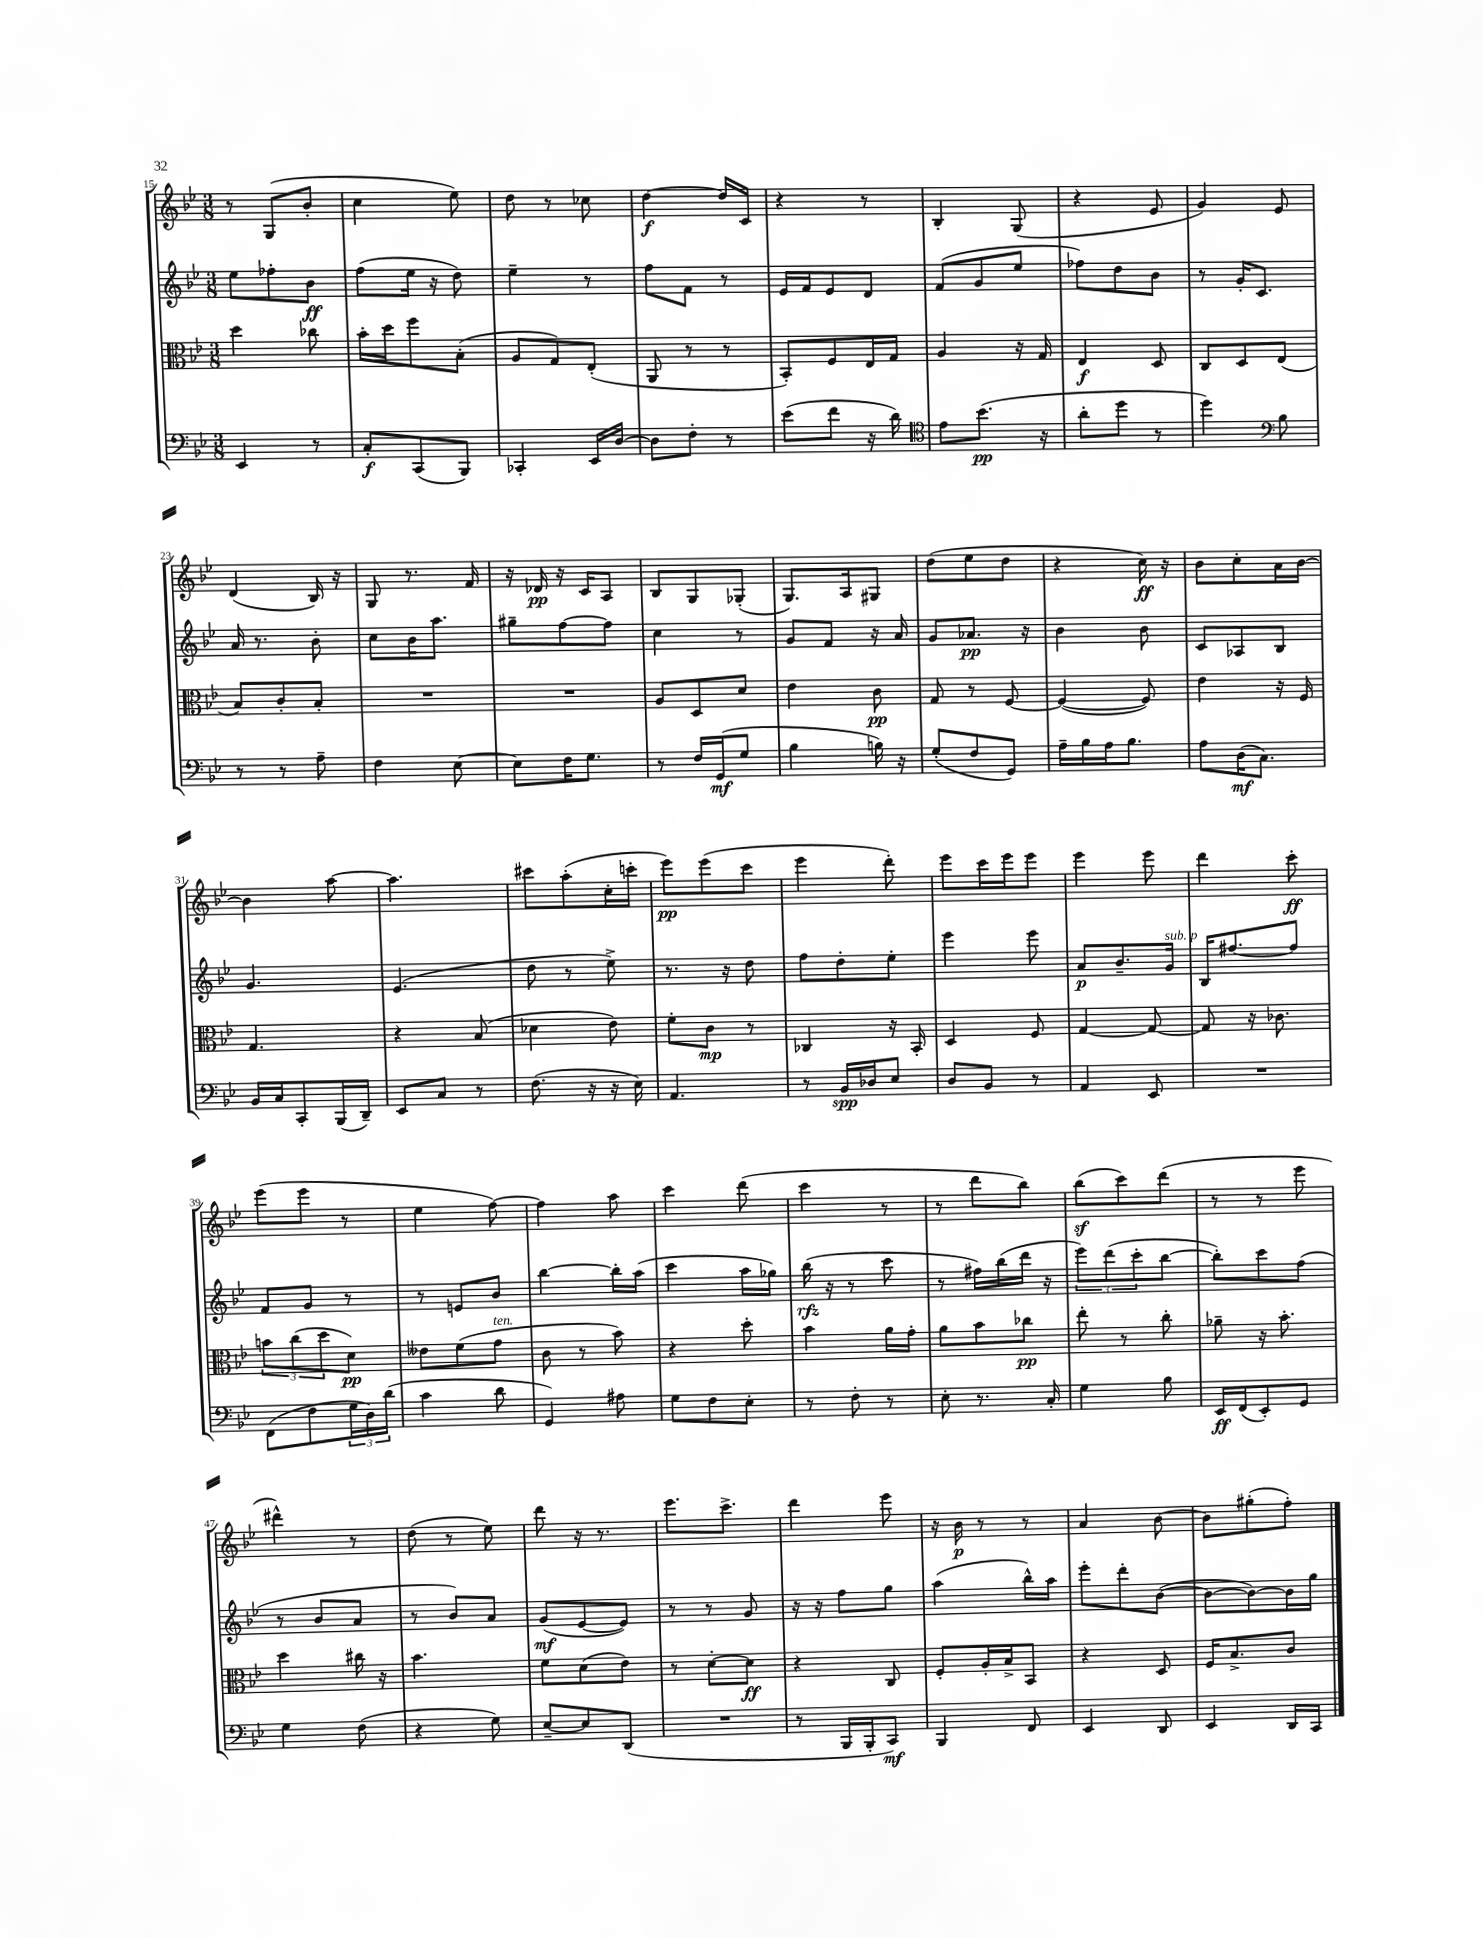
<<
\new StaffGroup <<
\new Staff = "s0" {
    \clef treble \key bes \major \numericTimeSignature \time 3/8
    r8 g8( bes'8-. |
    c''4 ees''8) |
    d''8 r8 ces''8 |
    d''4~\f d''16 c'16 |
    r4 r8 |
    bes4-. g8( |
    r4 ees'8 |
    g'4) ees'8 |
    d'4( bes16) r16 |
    g8 r8. f'16 |
    r16 des'16\pp r16 c'16 a8 |
    bes8 g8 ges8-.( |
    g8.) a16 gis8 |
    d''8( ees''8 d''8 |
    r4 c''16\ff) r16 |
    bes'8 c''8-. a'16 bes'16~ |
    bes'4 a''8~ |
    a''4. |
    cis'''8 a''8-.( c''16-. c'''16-. |
    ees'''8\pp) ees'''8( c'''8 |
    ees'''4 d'''8-.) |
    ees'''8 c'''16 ees'''16 ees'''8 |
    ees'''4 ees'''8 |
    d'''4 c'''8-.\ff |
    ees'''8( ees'''8 r8 |
    ees''4 f''8~) |
    f''4 a''8 |
    c'''4 d'''8( |
    c'''4 r8 |
    r8 d'''8 bes''8) |
    bes''8\sf( c'''8) d'''8( |
    r8 r8 ees'''8 |
    dis'''4-^) r8 |
    d''8( r8 ees''8) |
    d'''8 r16 r8. |
    ees'''8. c'''8.-> |
    d'''4 ees'''8 |
    r16 bes'16\p r8 r8 |
    a'4 bes'8~ |
    bes'8 gis''8-.( f''8-.) \bar "|." |
}
\new Staff = "s1" {
    \clef treble \key bes \major \numericTimeSignature \time 3/8
    ees''8 fes''8-. bes'8\ff |
    f''8( ees''16 r16 d''8) |
    ees''4-- r8 |
    f''8 f'8 r8 |
    ees'16 f'16 ees'8 d'8 |
    f'8( g'8 ees''8 |
    fes''8) d''8 bes'8 |
    r8 g'16-. c'8. |
    a'16 r8. bes'8-. |
    c''8 bes'16 a''8. |
    gis''8-- f''8~ f''8 |
    c''4 r8 |
    g'8 f'8 r16 a'16 |
    g'8 aes'8.\pp r16 |
    bes'4 bes'8 |
    c'8 aes8 bes8 |
    g'4. |
    ees'4.( |
    d''8 r8 ees''8->) |
    r8. r16 d''8 |
    f''8 d''8-. ees''8-. |
    ees'''4 ees'''8 |
    a'8\p bes'8.-- g'16^\markup { \italic "sub. p" } |
    bes16 fis''8.~ fis''8 |
    f'8 g'8 r8 |
    r8 e'8 bes'8 |
    bes''4~ bes''16-. a''16( |
    c'''4 a''16 ges''16) |
    bes''16\rfz( r16 r8 c'''8 |
    r8 fis''16) bes''16( d'''16 r16 |
    \tuplet 3/2 { ees'''8) d'''8( c'''8-. } bes''8~ |
    bes''8-.) c'''8 f''8( |
    r8 bes'8 a'8 |
    r8 bes'8) a'8 |
    g'8\mf( ees'8~ ees'8) |
    r8 r8 g'8 |
    r16 r16 f''8 g''8 |
    a''4( bes''16-^) a''16 |
    ees'''8-. d'''8-. bes'8~( |
    bes'8~ bes'8~) bes'16 g''16 \bar "|." |
}
\new Staff = "s2" {
    \clef alto \key bes \major \numericTimeSignature \time 3/8
    d''4 ces''8 |
    bes'16-. d''16 f''8 bes8-.( |
    a8 g8) ees8-.( |
    a,8 r8 r8 |
    bes,8-.) f8 ees16 g16 |
    a4 r16 g16 |
    ees4\f d8 |
    c8 d8 ees8( |
    bes8) c'8-. bes8-. |
    R4. |
    R4. |
    a8 d8 d'8 |
    ees'4 c'8\pp |
    g8 r8 f8~ |
    f4~( f8) |
    ees'4 r16 f16 |
    g4. |
    r4 bes8( |
    des'4 ees'8) |
    f'8-. c'8\mp r8 |
    ces4 r16 bes,16-. |
    d4 f8 |
    g4~ g8~ |
    g8 r16 ces'8. |
    \tuplet 3/2 { b'8 c''8( d''8 } d'8\pp) |
    eeses'8 f'8( g'8^\markup { \italic "ten." } |
    c'8 r8 bes'8) |
    r4 d''8-. |
    bes'4 a'16 g'16-. |
    a'8 bes'8 ces''8\pp |
    ees''8-. r8 c''8-. |
    aes'8-- r16 bes'8.-. |
    d''4 cis''16 r16 |
    bes'4. |
    f'8 d'8( ees'8) |
    r8 d'8~-. d'8\ff |
    r4 c8 |
    f8-. a16-. bes16-> bes,8 |
    r4 d8 |
    f16 bes8.-> c'8 \bar "|." |
}
\new Staff = "s3" {
    \clef bass \key bes \major \numericTimeSignature \time 3/8
    ees,4 r8 |
    c8-.\f c,8( bes,,8) |
    ces,4-. ees,16 d16~ |
    d8 f8-. r8 |
    ees'8( f'8 r16 d'16) |
    \clef tenor ees'8 bes'8.\pp( r16 |
    a'8-. d''8 r8 |
    d''4) \clef bass bes8 |
    r8 r8 a8-- |
    f4 ees8~ |
    ees8 f16 g8. |
    r8 f16 g,16\mf( g8 |
    bes4 b16) r16 |
    g8-.( f8 g,8) |
    a16-- bes16 a16 bes8. |
    a8 d16\mf( c8.) |
    bes,16 c16 c,8-. bes,,16( d,16--) |
    ees,8 c8 r8 |
    f8.( r16 r16 ees16) |
    a,4. |
    r8 bes,16\spp des16 ees8 |
    d8 bes,8 r8 |
    a,4 ees,8 |
    R4. |
    f,8( f8 \tuplet 3/2 { g16 d16) d'16( } |
    c'4 d'8 |
    g,4) ais8 |
    g8 f8 ees8-. |
    r8 f8-. r8 |
    ees8-. r8. c16-. |
    g4 bes8 |
    ees,16\ff f,16( ees,8-.) g,8 |
    g4 f8( |
    r4 g8) |
    ees8~-- ees8 d,8( |
    R4. |
    r8 bes,,16 bes,,16-. c,8\mf) |
    bes,,4 f,8 |
    ees,4 d,8 |
    ees,4 d,16 c,16 \bar "|." |
}
>>
>>
\layout { \context { \Score currentBarNumber = #15 } }
